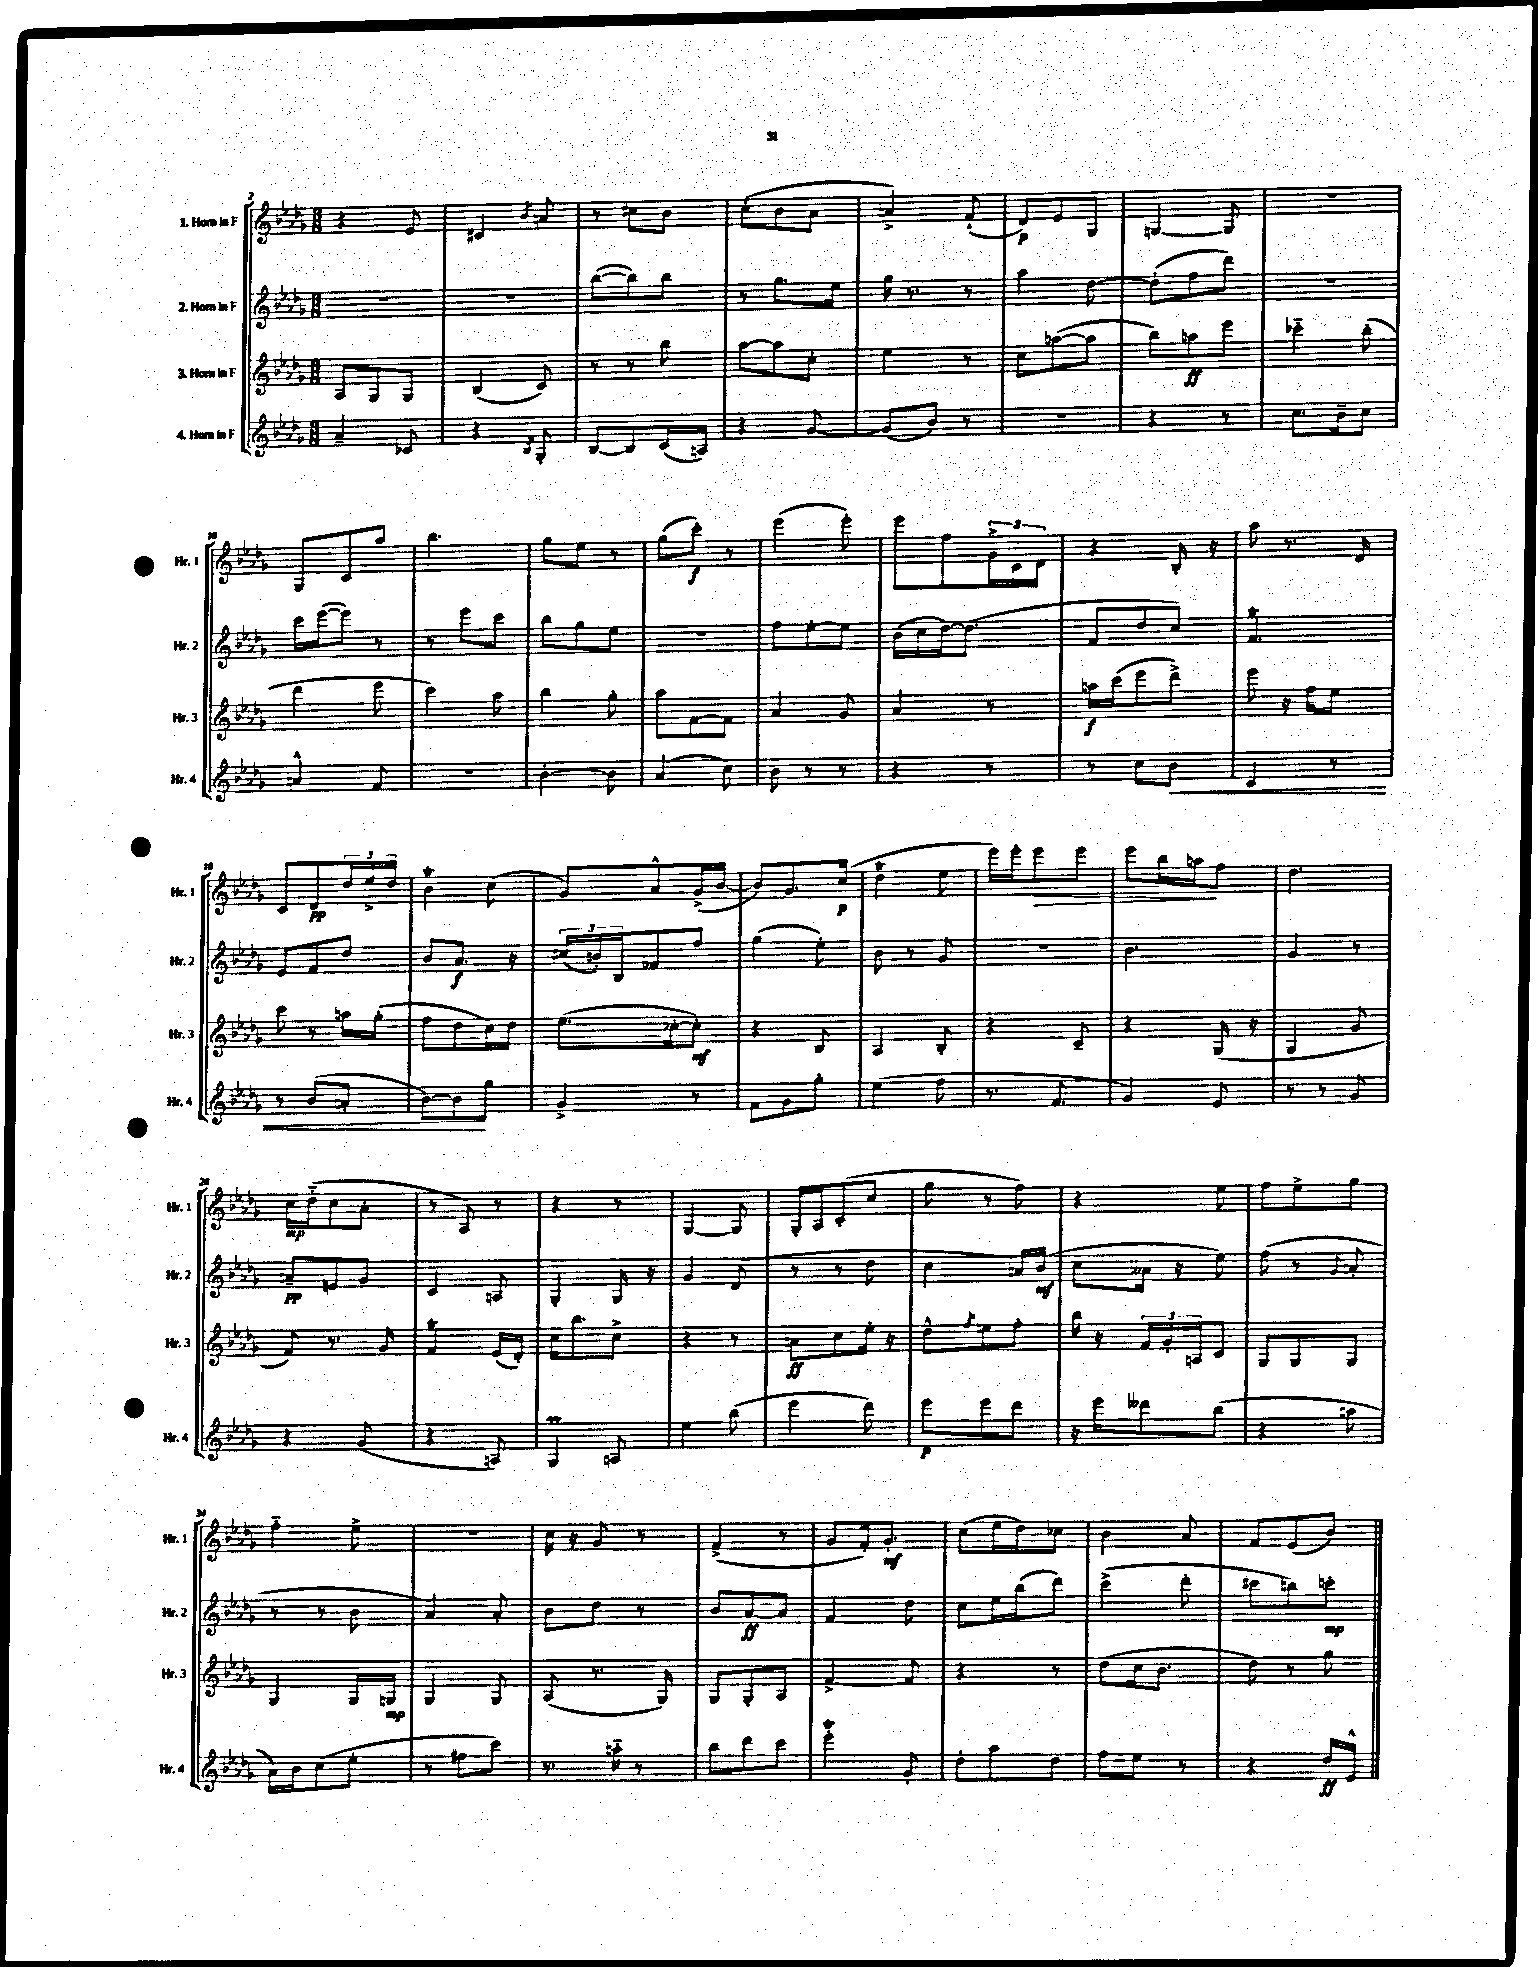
<<
\new StaffGroup <<
\new Staff = "s0" \with { instrumentName = "1. Horn in F" shortInstrumentName = "Hr. 1" } {
    \clef treble \key des \major \numericTimeSignature \time 3/8
    r4 ees'8 |
    cis'4 \acciaccatura { bes'8 } a'8 |
    r8 cis''8 bes'8 |
    c''8-.( bes'8 aes'8 |
    a'4->) f'8-!( |
    des'8\p) ees'8 ges8 |
    g4~ g8 |
    R4. |
    ges8 c'8 aes''8 |
    bes''4. |
    ges''8 ees''8 r8 |
    ges''8( c'''8-.\f) r8 |
    ees'''4( ees'''8-.) |
    ees'''8 f''8 \tuplet 3/2 { ges'16-> c'16 des'16 } |
    r4 bes16-. r16 |
    aes''8 r8. des'16 |
    c'8 des'8\pp \tuplet 3/2 { des''16 ees''16-> des''16 } |
    bes'4\trill c''8( |
    ges'8) aes'8-^ ges'16->( bes'16~ |
    bes'8) ges'8. c''16\p( |
    des''4\trill ees''8 |
    ees'''16) ees'''16-. ees'''8\> ees'''8 |
    ees'''8 bes''16 a''16\! f''8 |
    des''4. |
    c''16\mp des''16-_( c''8 aes'8-. |
    r8 aes8) r8 |
    r4 r8 |
    ges4~ ges8 |
    ges16-. aes16 c'8-.( c''8 |
    ges''8 r8 f''8) |
    r4 ees''8 |
    f''8 ees''8-> ges''8 |
    f''4-_ ees''8-> |
    R4. |
    c''16 r16 ges'8 r8 |
    f'4->( r8 |
    ges'8 f'16-.) ges'8.-.\mf |
    c''8( ees''16 des''16) ces''8 |
    bes'4 aes'8 |
    f'8 ees'8( bes'8) \bar "|." |
}
\new Staff = "s1" \with { instrumentName = "2. Horn in F" shortInstrumentName = "Hr. 2" } {
    \clef treble \key des \major \numericTimeSignature \time 3/8
    R4. |
    R4. |
    bes''8~( bes''8) bes''8 |
    r8 ges''8. ees''16 |
    ges''16 r8. r8 |
    aes''4 des''8~ |
    des''8-.( f''8 des'''8) |
    R4. |
    c'''16 ees'''16~( ees'''8) r8 |
    r8 ees'''8 c'''8 |
    bes''8 ges''8 ees''8 |
    R4. |
    f''8 ees''8~-. ees''8 |
    bes'16( c''16 des''16~) des''8.( |
    f'8 des''8 c''8) |
    f'4.\trill |
    ees'8 f'8 des''8 |
    bes'8 aes'8.\f r16 |
    \tuplet 3/2 { cis''16( b'16-.) bes16 } fes'8 f''8 |
    ges''4( ees''8-.) |
    bes'8 r8 ges'8 |
    r4. |
    bes'4. |
    ges'4 r8 |
    a'8--\pp e'8 ges'8 |
    c'4 a8 |
    ges4-. ges16 r16 |
    ges'4 des'8( |
    r8 r8 des''8 |
    c''4 a'16) bes'16\mf( |
    c''8 aeses'16 r16 ees''8) |
    f''8( r8 \appoggiatura { ges'8 } a'8-. |
    r8 r8 bes'8 |
    aes'4) aes'8-. |
    bes'8 des''8 r8 |
    bes'8 aes'8~\ff aes'8 |
    f'4 des''8 |
    c''8 ees''16 bes''16( des'''8) |
    c'''4->( des'''8-. |
    cis'''8 b''8) c'''8-.\mp \bar "|." |
}
\new Staff = "s2" \with { instrumentName = "3. Horn in F" shortInstrumentName = "Hr. 3" } {
    \clef treble \key des \major \numericTimeSignature \time 3/8
    aes8 ges8 ges8 |
    bes4( c'8) |
    r8 r8 bes''8 |
    aes''8~ aes''8 c''8-. |
    ees''4 r8 |
    c''8 a''8~( a''8 |
    bes''8) a''8\ff ees'''8 |
    ces'''4-_ bes''8-.( |
    des'''4 ees'''8 |
    c'''4) aes''8 |
    bes''4 ges''8-. |
    aes''8 f'8~ f'8 |
    aes'4 ges'8 |
    aes'4 r8 |
    a''16\f c'''16( ees'''8 des'''8->) |
    ees'''8 r16 f''16 ees''8 |
    c'''8 r8 a''16 ges''16-.( |
    f''8 des''8 c''16) des''16 |
    ees''8.( ces''16~-. ces''8-.\mf) |
    r4 bes8 |
    aes4 bes8-. |
    r4 c'8-- |
    r4 ges16( r16 |
    ges4 ges'8 |
    f'8) r8. ges'16 |
    f'4\trill ees'16( des'16-.) |
    c''16 bes''8. c''8-> |
    r4 r8 |
    a'8\ff c''8 ees''16-. r16 |
    des''8-^ \acciaccatura { f''8 } e''8 f''8-. |
    bes''16 r16 \tuplet 3/2 { f'16 ges'16-. a16 } c'8 |
    ges8 ges8 ges8 |
    ges4 ges16 g16\mp |
    ges4 ges8 |
    aes8( r8. ges16) |
    ges8 ges8-. aes8 |
    f'4~-> f'8 |
    r4 r8 |
    des''8( c''16 bes'8. |
    des''8) r8 ges''8 \bar "|." |
}
\new Staff = "s3" \with { instrumentName = "4. Horn in F" shortInstrumentName = "Hr. 4" } {
    \clef treble \key des \major \numericTimeSignature \time 3/8
    aes'4-- ces'8 |
    r4 \acciaccatura { bes8 } ges8-. |
    bes8~ bes8 c'16( a16) |
    r4 ges'8~ |
    ges'8( bes'8) r8 |
    R4. |
    r4 r8 |
    c''8. bes'16-- c''8 |
    a'4-^ f'8 |
    r4. |
    bes'4~-. bes'8 |
    aes'4( c''8) |
    bes'8 r8 r8 |
    r4 r8 |
    r8 c''8 bes'8\< |
    c'4 r8 |
    r8 bes'8( a'8-. |
    bes'8~) bes'8\! ges''8 |
    ges'4-> r8 |
    f'8 ges'8 ges''8-. |
    ees''4( f''8 |
    r8. f'8. |
    ges'4) ees'8 |
    r8 r8 ges'8 |
    r4 ges'8( |
    r4 a8) |
    ges4\prall a8 |
    ees''4 bes''8( |
    ees'''4 des'''8) |
    ees'''8\p ees'''8 des'''8 |
    r16 ees'''16 deses'''8 bes''8( |
    r4 a''8 |
    aes'16) bes'16 c''8( ees''8-. |
    r8 fis''8 c'''8) |
    r8. a''16-_ r8 |
    bes''8 des'''8 c'''8 |
    ees'''4-.\trill ges'8-. |
    des''8-. aes''8 des''8 |
    f''8 ees''8 r8 |
    r4 des''16\ff ees'16-^ \bar "|." |
}
>>
>>
\layout { \context { \Score currentBarNumber = #2 } }
